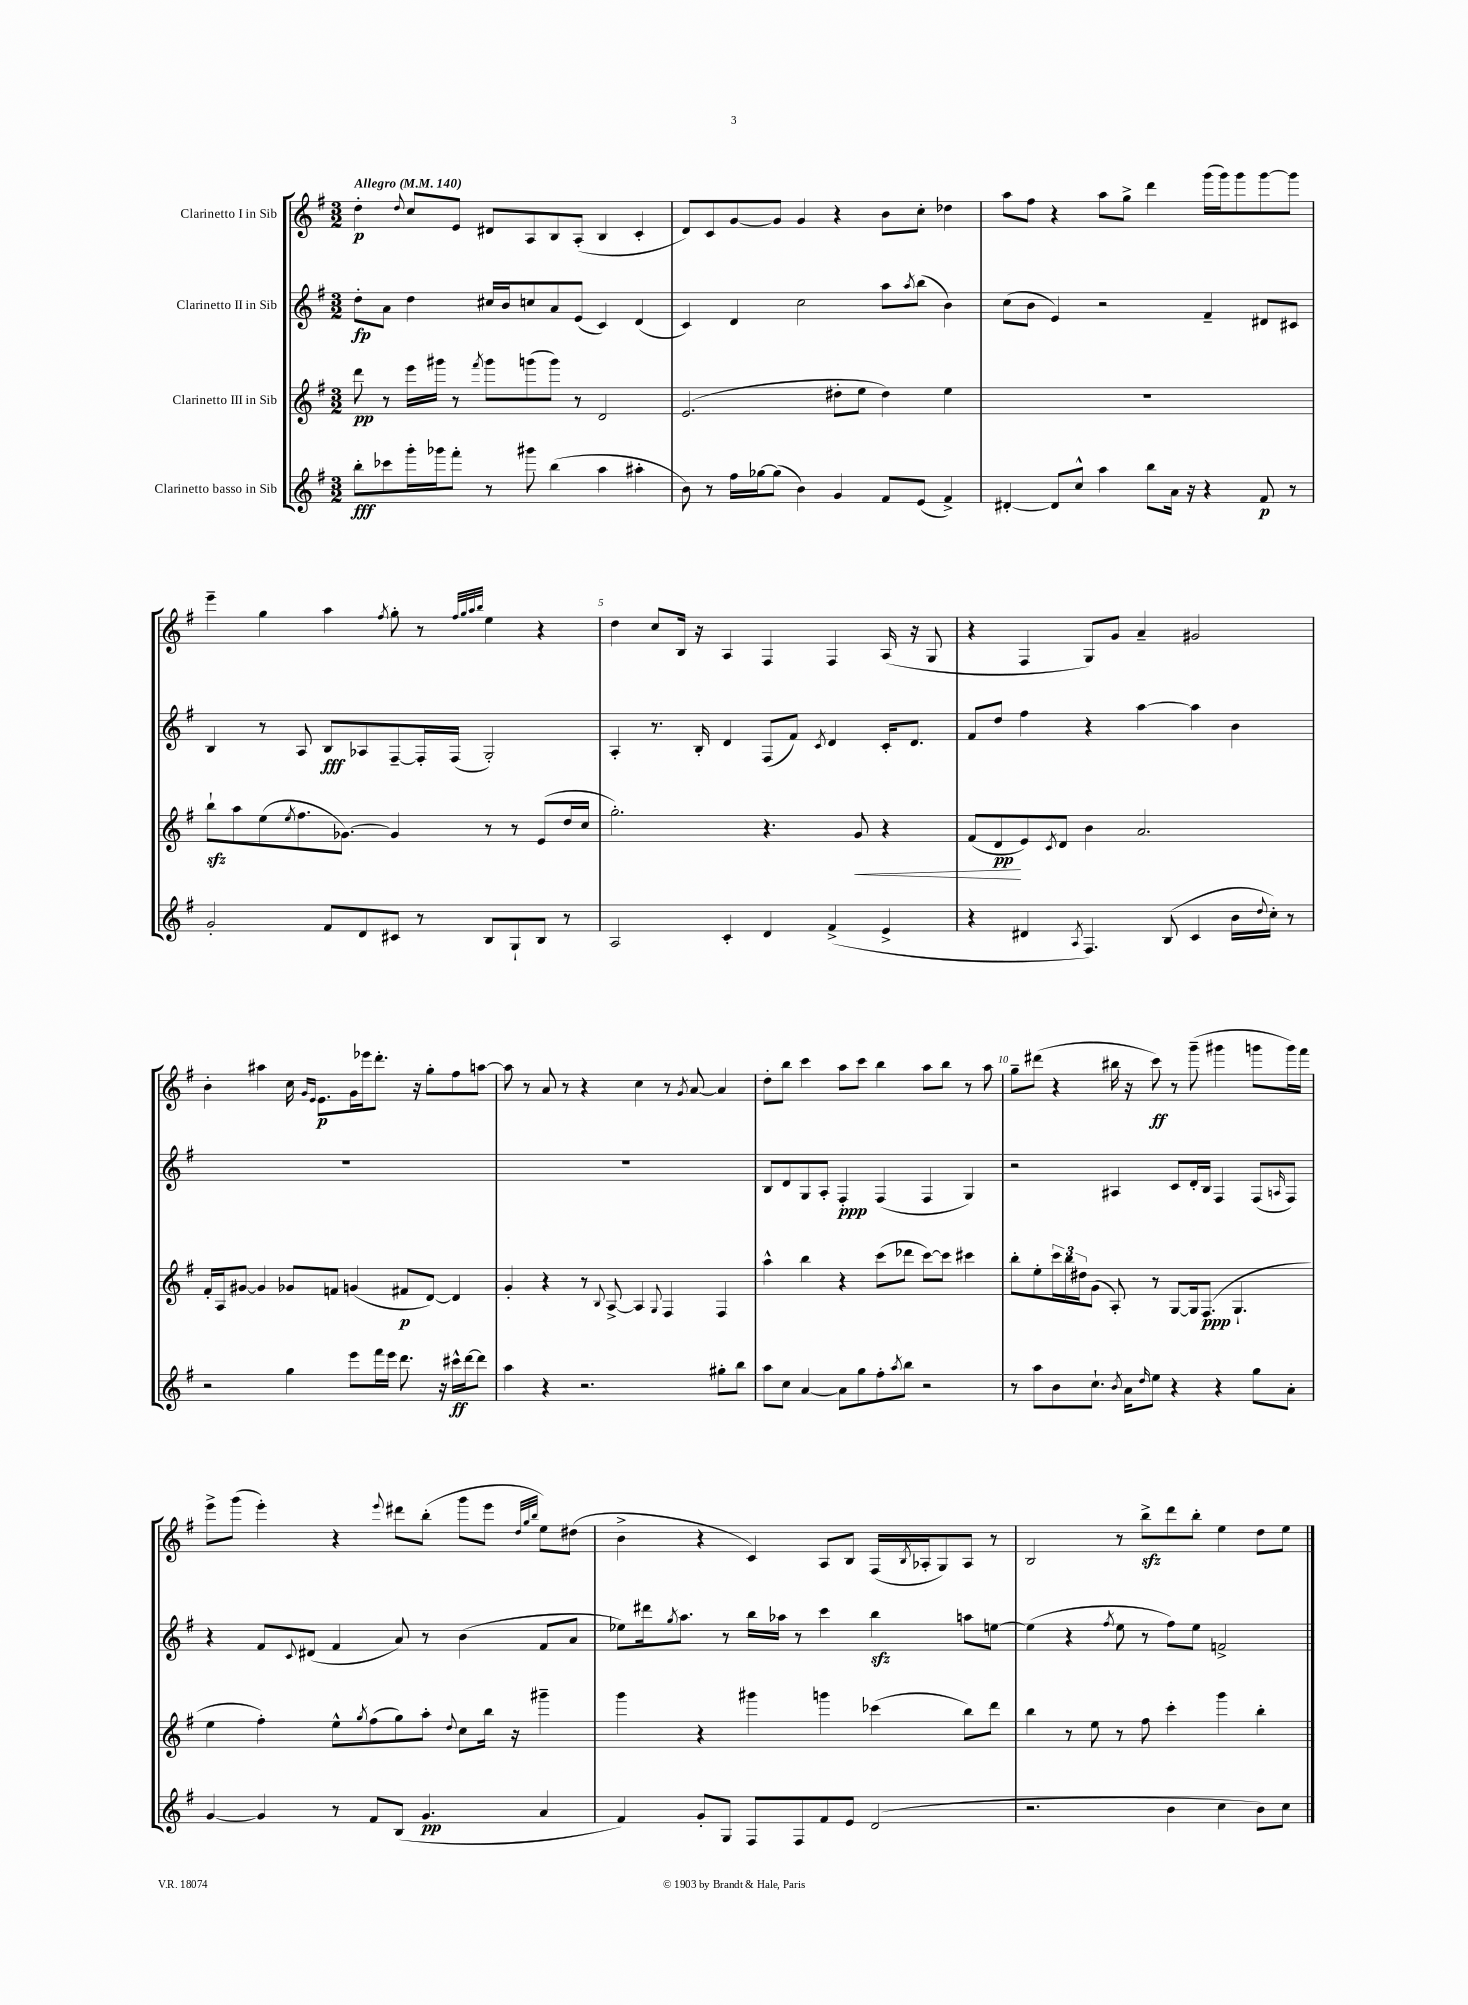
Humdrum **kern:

**kern	**kern	**kern	**kern
*staff4	*staff3	*staff2	*staff1
*clefG2	*clefG2	*clefG2	*clefG2
*k[f#]	*k[f#]	*k[f#]	*k[f#]
*M3/2	*M3/2	*M3/2	*M3/2
*MM140	*MM140	*MM140	*MM140
8bb'\L	8ddd\	8dd'\L	4dd'\
8ccc-\	8r	8a\J	.
.	.	.	8qqdd/
16ggg'\L	16eee\LL	4dd\	8cc/L
16ggg-\J	16ggg#\JJ	.	.
8fff#'\J	8r	.	8e/J
.	8qfff#/	.	.
8r	8ggg#\L	16cc#/LL	8d#/L
.	.	16b/J	.
8ggg#\	(8ggg\	8cc/	8A/
(4bb\	8ggg\J)	8a/	8B/
.	8r	(8e/J	(8A'/J
4aa\	2d/	4c/)	4B/
4aa#'\	.	(4d/	4c'/
=	=	=	=
8b\)	(2.e/	4c/)	8d/L)
8r	.	.	8c/
16ff#\LL	.	4d/	[8g/
[16gg-\J	.	.	.
(8gg-\]J	.	.	8g/]J
4b\)	.	2cc\	4g/
4g/	8dd#'\L	.	4r
.	8ee\J	.	.
8f#/L	4dd#\)	8aa\L	8b\L
.	.	8qaa/	.
(8e/J	.	(8bb\J	8cc'\J
4f#^/)	4ee\	4b\)	4dd-\
=	=	=	=
[4d#'/	1.r	(8cc\L	8aa\L
.	.	8b\J	8ff#\J
8d#/]L	.	4e/)	4r
8cc^^/J	.	.	.
4aa\	.	2r	8aa\L
.	.	.	8gg^\J
8bb\L	.	.	4ddd\
16a\Jk	.	.	.
16r	.	.	.
4r	.	4f#~/	(16ggg\LL
.	.	.	16ggg\J)
.	.	.	8ggg\
8f#/	.	8d#/L	[8ggg\
8r	.	8c#/J	8ggg\]J
=	=	=	=
2g'/	8bb`\L	4B/	4eee~\
.	8aa\	.	.
.	(8ee\	8r	4gg\
.	8qee/	.	.
.	8.ff#\	8A/	.
8f#/L	.	8B/L	4aa\
.	[8.g-\J)	.	.
8d/	.	8A-/	.
.	.	.	8qff#/
8c#/J	4g-/]	[8F#~/	8gg'\
8r	.	16F#'/]L	8r
.	.	(16F#/JJ	.
.	.	.	32qqff#/LLL
.	.	.	32qqgg/
.	.	.	32qqaa/
.	.	.	32qqbb/JJJ
8B/L	8r	2G'/)	4ee\
8G`/	8r	.	.
8B/J	(8e/L	.	4r
8r	16dd/L	.	.
.	16cc/JJ	.	.
=	=	=	=
2A/	2.gg'\)	4A'/	4dd\
.	.	8.r	8cc/L
.	.	.	16B/Jk
.	.	16B'/	16r
4c'/	.	4d/	4A/
4d/	4.r	(8F#/L	4F#/
.	.	8f#/J)	.
.	.	8qc/	.
(4f#^/	.	4d/	4F#/
.	8g/	.	.
4e^/	4r	16c'/LK	(16A/
.	.	8.d/J	16r
.	.	.	8G/
=	=	=	=
4r	(8f#/L	8f#/L	4r
.	8d/	8dd/J	.
4d#/	8e/)	4ff#\	4F#/
.	8qc/	.	.
.	8d/J	.	.
8qA/	.	.	.
4.F#/)	4b\	4r	8G/L)
.	.	.	8g/J
.	2.a/	[4aa\	4a~/
(8B/	.	.	.
4c/	.	4aa\]	2g#/
16b\LL	.	4b\	.
8qqdd/	.	.	.
16cc'\JJ)	.	.	.
8r	.	.	.
=	=	=	=
2r	16f#'/LL	1.r	4b'\
.	16A/J	.	.
.	[8g#/J	.	.
.	4g#/]	.	4aa#\
4gg\	8g-/L	.	16cc\
.	.	.	16qqg/LL
.	.	.	16qqe/JJ
.	.	.	8.e\L
.	8f/J	.	.
8eee\L	(4g/	.	16g\L
.	.	.	16eee-\J
16fff#\L	.	.	8.ddd'\J
16eee\JJ	.	.	.
8.ddd\	8f#/L	.	.
.	.	.	16r
.	[8d/J)	.	8gg'\L
16r	.	.	.
16ccc#^^\LL	4d/]	.	8ff#\
[16ddd\J	.	.	.
8ddd\]J	.	.	[8aa\J
=	=	=	=
4aa\	4g'/	1.r	8aa\]
.	.	.	8r
4r	4r	.	8a/
.	.	.	8r
2.r	8r	.	4r
.	8qqB/	.	.
.	[8A^/	.	.
.	4A/]	.	4cc\
.	8qqG/	.	.
.	4F#/	.	8r
.	.	.	8qg/
.	.	.	[8a/
8gg#'\L	4F#/	.	4a/]
8bb\J	.	.	.
=	=	=	=
8aa\L	4aa^^\	8B/L	8dd'\L
8cc\J	.	8d/	8bb\J
[4a/	4bb\	8G/	4ccc\
.	.	8A'/J	.
8a\]L	4r	4F#'/	8aa\L
8gg\	.	.	8ccc\J
8ff#'\	(8ccc\L	(4F#/	4bb\
8qaa/	.	.	.
8bb\J	8ddd-\J	.	.
2r	[8ccc\L)	4F#/	8aa\L
.	8ccc\]J	.	8bb\J
.	4ccc#\	4G/)	8r
.	.	.	8aa\
=	=	=	=
8r	8bb'\L	2r	8gg~\L
8aa\L	8ee'\	.	(8ddd#\J
8b\	24ccc\L	.	4r
.	24bb\	.	.
.	24dd#\J	.	.
8.cc`\J	(8g\J	.	.
.	8A'/)	4A#/	16bb#\
8qb/	.	.	.
16a\LK	.	.	16r
16qqdd/	.	.	.
8ee\J	8r	.	8ccc\)
4r	[8G/L	8c/L	8r
.	16G/]k	16d'/L	(8ggg~\
.	(8.F#/J	16B/JJ	.
4r	.	4F#/	4ggg#\
.	4.G`/	.	.
8gg\L	.	(8F#/L	8ggg\L
.	.	16qqA/	.
8a'\J	.	8F#/J)	16ggg\L)
.	.	.	16fff#\JJ
=	=	=	=
[4g/	4ee\	4r	8eee^\L
.	.	.	(8ggg\J
4g/]	4ff#'\)	8f#/L	4eee'\)
.	.	8qqc/	.
.	.	(8d#/J	.
8r	8ee^^\L	4f#/	4r
.	8qgg/	.	.
8f#/L	(8ff#\	.	.
.	.	.	8qqeee/
(8B/J	8gg\)	8a/)	8ddd#\L
4.g/	8aa'\J	8r	(8bb'\J
.	8qqdd/	.	.
.	8cc\L	(4b\	8ggg\L
.	16bb\Jk	.	8eee\J
.	16r	.	.
.	.	.	32qqdd/LLL
.	.	.	32qqgg/
.	.	.	32qqbb/JJJ
4a/	4ggg#~\	8f#/L	8ee\L)
.	.	8a/J	(8dd#\J
=	=	=	=
4f#/)	4ggg\	8ee-\L)	4b^\
.	.	16ddd#\k	.
.	.	8qgg/	.
.	.	8.aa\J	.
8g'/L	4r	.	4r
8G/J	.	8r	.
8F#/L	4ggg#\	16bb\LL	4c/)
.	.	16aa-\JJ	.
8F#/	.	8r	.
8f#/	4ggg\	4ccc\	8A/L
8e/J	.	.	8B/J
(2d/	(4ccc-\	4bb\	(16F#/LL
.	.	.	8qB/
.	.	.	16A-'/J
.	.	.	8G/)
.	8bb\L)	8aa\L	8A-/J
.	8ddd\J	[8ee\J	8r
=	=	=	=
2.r	4bb\	(4ee\]	2B/
.	8r	4r	.
.	8ee\	.	.
.	.	8qff#/	.
.	8r	8ee\	8r
.	8ff#\	8r	8bb^\L
4b\	4ccc'\	8ff#\L)	8ddd\
.	.	8ee\J	8bb'\J
4cc\	4ggg\	2f^/	4ee\
8b\L)	4bb'\	.	8dd\L
8cc\J	.	.	8ee\J
==	==	==	==
*-	*-	*-	*-
